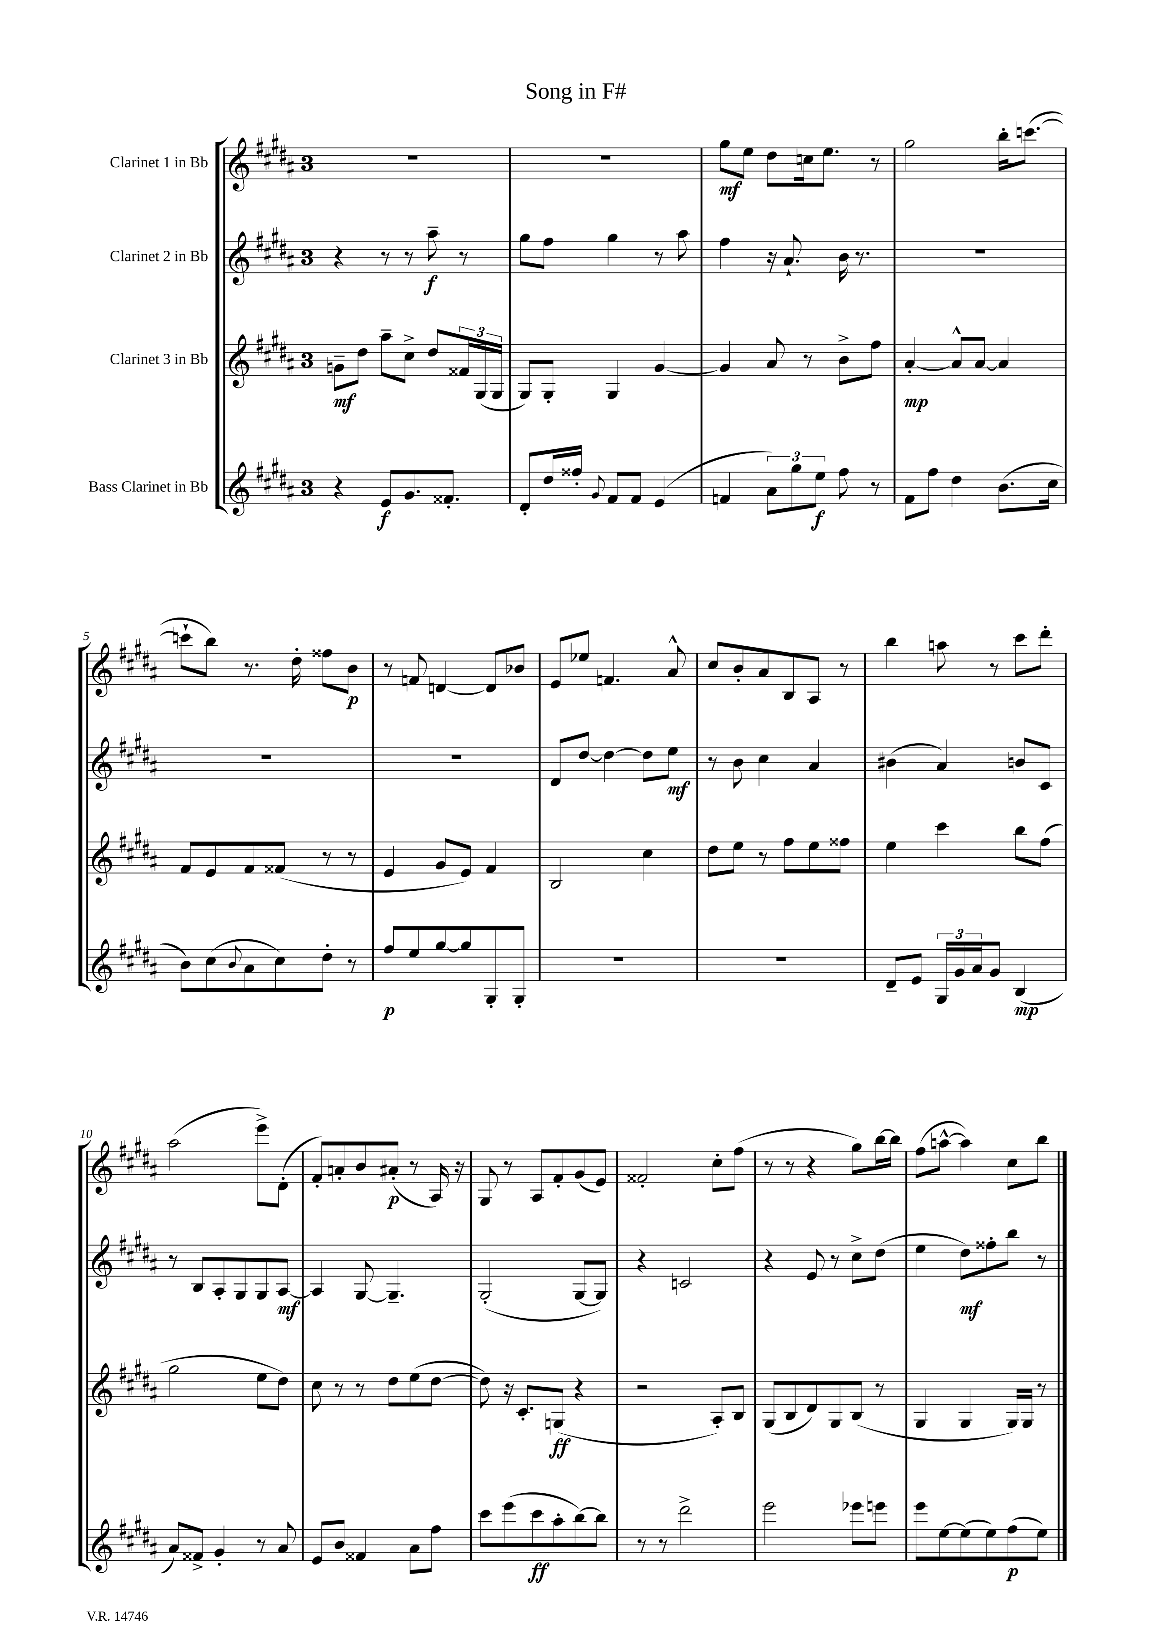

**kern	**kern	**kern	**kern
*staff4	*staff3	*staff2	*staff1
*clefG2	*clefG2	*clefG2	*clefG2
*k[f#c#g#d#a#]	*k[f#c#g#d#a#]	*k[f#c#g#d#a#]	*k[f#c#g#d#a#]
*M3/4	*M3/4	*M3/4	*M3/4
4r	8g~\L	4r	2.r
.	8dd#\J	.	.
8e/L	8aa#~\L	8r	.
8.g#/	8cc#^\J	8r	.
.	8dd#/L	8aa#~\	.
8.f##'/J	.	.	.
.	24f##/L	8r	.
.	(24G#/	.	.
.	24G#/JJ	.	.
=	=	=	=
8d#'/L	8G#/L)	8gg#\L	2.r
16dd#/L	8G#'/J	8ff#\J	.
16ff##'/JJ	.	.	.
8qqg#/	.	.	.
8f#/L	4G#/	4gg#\	.
8f#/J	.	.	.
(4e/	[4g#/	8r	.
.	.	8aa#\	.
=	=	=	=
4f/	4g#/]	4ff#\	8gg#\L
.	.	.	8ee\J
12a#\L)	8a#/	16r	8dd#\L
.	.	8.a#`/	.
12gg#\	.	.	.
.	8r	.	16cc\k
12ee\J	.	.	.
.	.	.	8.ee\J
8ff#\	8b^\L	16b\	.
.	.	8.r	.
8r	8ff#\J	.	8r
=	=	=	=
8f#\L	[4a#'/	2.r	2gg#\
8ff#\J	.	.	.
4dd#\	8a#^^/]L	.	.
.	[8a#/J	.	.
(8.b\L	4a#/]	.	16bb'\LK
.	.	.	([8.ccc\J
16cc#\Jk	.	.	.
=	=	=	=
8b\L)	8f#/L	2.r	8ccc`\]L
(8cc#\	8e/	.	8bb\J)
8qqb/	.	.	.
8a#\	8f#/	.	8.r
8cc#\)	(8f##/J	.	.
.	.	.	16dd#'\
8dd#'\J	8r	.	8ff##\L
8r	8r	.	8b\J
=	=	=	=
8ff#/L	4e/	2.r	8r
8ee/	.	.	8f/
[8gg#/	8g#/L	.	[4d/
8gg#/]	8e/J)	.	.
8G#'/	4f#/	.	8d/]L
8G#'/J	.	.	8b-/J
=	=	=	=
2.r	2B/	8d#/L	8e/L
.	.	[8dd#/J	8ee-/J
.	.	4dd#\_	4.f/
.	4cc#\	8dd#\]L	.
.	.	8ee\J	8a#^^/
=	=	=	=
2.r	8dd#\L	8r	8cc#/L
.	8ee\J	8b\	8b'/
.	8r	4cc#\	8a#/
.	8ff#\L	.	8B/
.	8ee\	4a#/	8A#/J
.	8ff##\J	.	8r
=	=	=	=
8d#~/L	4ee\	(4b#\	4bb\
8e/J	.	.	.
24G#/LL	4ccc#\	4a#/)	8aa\
24g#/	.	.	.
24a#/J	.	.	.
8g#/J	.	.	8r
(4B/	8bb\L	8b/L	8ccc#\L
.	(8ff#\J	8c#/J	8ddd#'\J
=	=	=	=
8a#/L)	2gg#\	8r	(2aa#\
8f##^/J	.	8B/L	.
4g#'/	.	8A#'/	.
.	.	8G#/	.
8r	8ee\L	8G#/	8eee^\L)
8a#/	8dd#\J)	[8A#/J	(8d#'\J
=	=	=	=
8e/L	8cc#\	4A#/]	8f#'/L)
8b/J	8r	.	8a'/
4f##/	8r	[8G#/	8b/
.	8dd#\L	4.G#~/]	(8a#'/J
8a#\L	(8ee\	.	8r
8ff#\J	[8dd#\J	.	16A#/)
.	.	.	16r
=	=	=	=
8ccc#\L	8dd#\])	(2G#'/	8G#/
(8eee\	16r	.	8r
.	8.c#'/L	.	.
8ccc#\	.	.	8A#/L
8aa#'\	(8G/J	.	8f#'/
[8bb\)	4r	[8G#/L	(8g#/
8bb\]J	.	8G#/]J)	8e/J)
=	=	=	=
8r	2r	4r	2f##'/
8r	.	.	.
2ddd#^\	.	2c/	.
.	8A#'/L)	.	8cc#'\L
.	8B/J	.	(8ff#\J
=	=	=	=
2eee\	(8G#/L	4r	8r
.	8B/	.	8r
.	8d#/)	8e/	4r
.	8G#/	8r	.
8eee-\L	(8B/J	8cc#^\L	8gg#\L)
8eee\J	8r	(8dd#\J	[16bb\L
.	.	.	16bb\]JJ
=	=	=	=
8eee\L	4G#/	4ee\	(8ff#\L
[8ee\	.	.	[8aa^^\J
(8ee\]	4G#/	8dd#\L)	4aa\])
8ee\)	.	8ff##'\	.
(8ff#\	16G#/LL)	8bb\J	8cc#\L
.	16G#/JJ	.	.
8ee\J)	8r	8r	8bb\J
==	==	==	==
*-	*-	*-	*-
